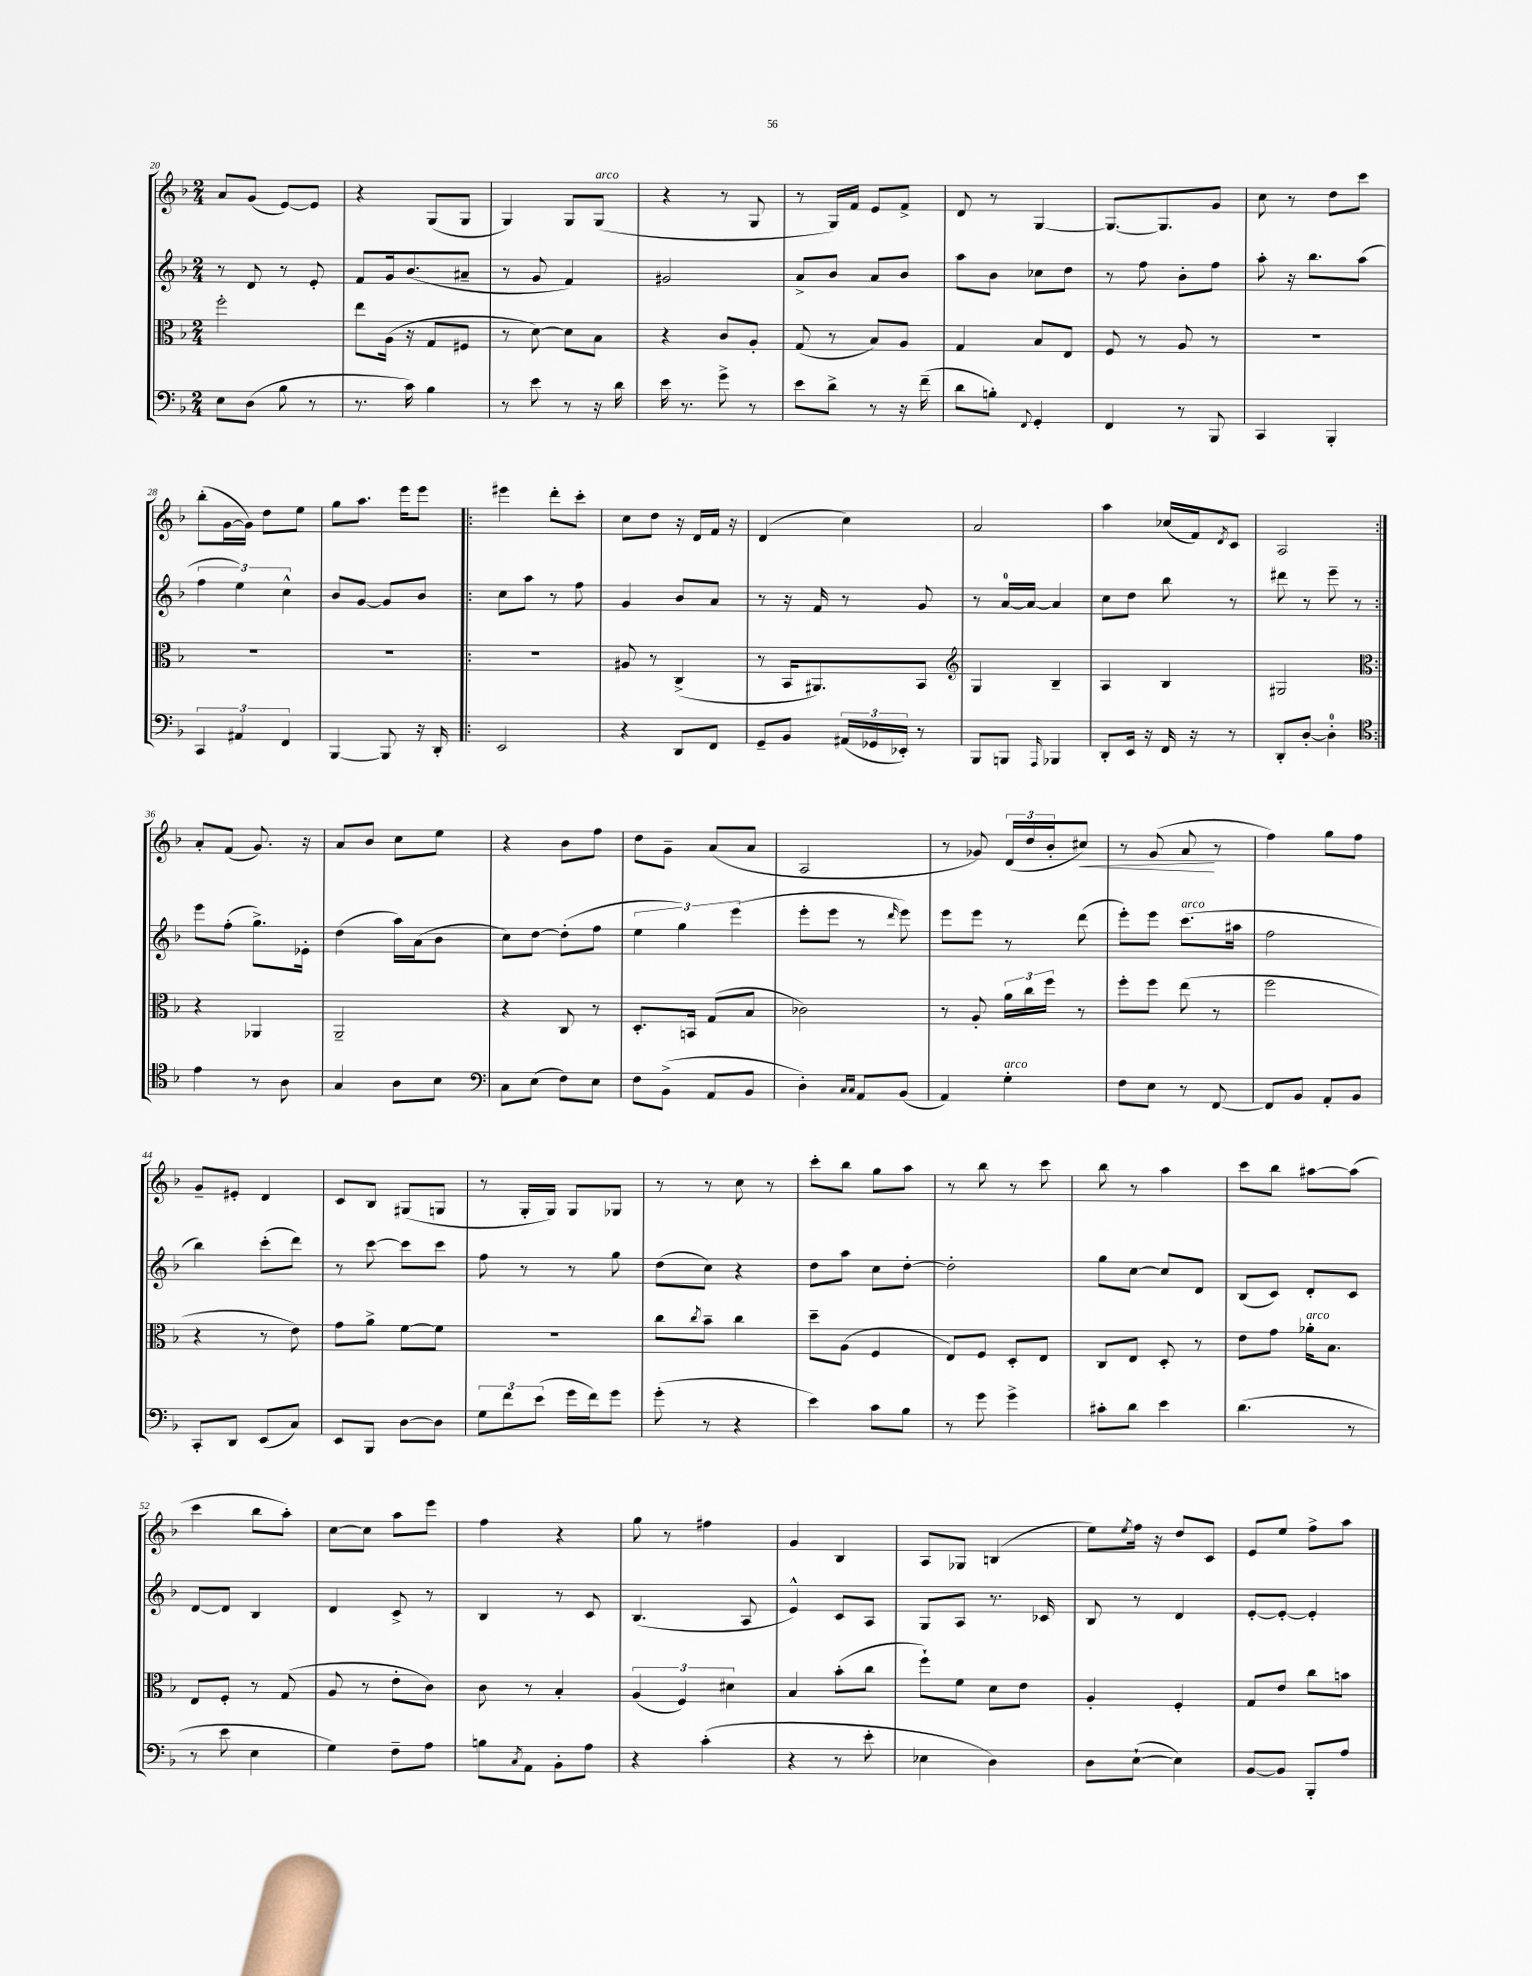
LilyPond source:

<<
\new StaffGroup <<
\new Staff = "s0" {
    \clef treble \key f \major \numericTimeSignature \time 2/4
    a'8 g'8( e'8~) e'8 |
    r4 g8( g8 |
    g4) g8 g8^\markup { \italic "arco" }( |
    r4 r8 g8 |
    r8 g16) f'16 e'8 f'8-> |
    d'8 r8 g4~ |
    g8.~ g8. g'8 |
    c''8 r8 d''8 c'''8 |
    bes''8-.( g'16~ g'16) d''8 e''8 |
    g''8 a''8. e'''16 e'''8 |
    \repeat volta 2 { eis'''4 d'''8-. c'''8-. |
    c''8 d''8 r16 d'16 f'16 r16 |
    d'4( c''4) |
    a'2 |
    a''4 ces''16( f'16) \acciaccatura { d'8 } c'8 |
    a2 | }
    a'8-. f'8( g'8.) r16 |
    a'8 bes'8 c''8 e''8 |
    r4 bes'8 f''8 |
    d''8 g'8-- a'8( a'8 |
    a2 |
    r8 ges'8) \tuplet 3/2 { d'16( d''16 bes'16-. } cis''8\<) |
    r8 g'8( a'8\! r8 |
    f''4) g''8 f''8 |
    g'8-- eis'8-. d'4 |
    c'8 bes8 gis8( g8 |
    r8 g16-. g16) g8 ges8 |
    r8 r8 c''8 r8 |
    c'''8-. bes''8 g''8 a''8 |
    r8 bes''8 r8 c'''8 |
    bes''8 r8 a''4 |
    c'''8 bes''8 ais''8~ ais''8( |
    c'''4 bes''8 a''8-.) |
    c''8~ c''8 a''8 e'''8 |
    f''4 r4 |
    g''8 r8 fis''4 |
    g'4 bes4 |
    a8 ges8 b4( |
    e''8) \acciaccatura { e''8 } f''16 r16 d''8 c'8 |
    e'8 e''8 f''8-> a''8 \bar "|." |
}
\new Staff = "s1" {
    \clef treble \key f \major \numericTimeSignature \time 2/4
    r8 d'8 r8 e'8-. |
    f'8 g'16 bes'8.( ais'8-- |
    r8 g'8 f'4) |
    gis'2 |
    a'8-> bes'8 a'8 bes'8 |
    a''8 bes'8 ces''8 d''8 |
    r8 f''8 bes'8-. f''8 |
    a''8-. r16 bes''8. a''8( |
    \tuplet 3/2 { f''4 e''4) c''4-^ } |
    bes'8 g'8~ g'8 bes'8 |
    \repeat volta 2 { c''8 a''8 r8 f''8 |
    g'4 bes'8 a'8 |
    r8 r16 f'16 r8 g'8 |
    r8 a'16-0~ a'16~ a'4 |
    c''8 d''8 bes''8 r8 |
    dis'''8 r8 e'''8-- r8 | }
    e'''8 f''8-.( g''8.->) ees'16-. |
    d''4( a''16) a'16( bes'8 |
    c''8) d''8~ d''8-.( f''8 |
    \tuplet 3/2 { e''4 g''4) e'''4( } |
    e'''8-. e'''8 r8 \grace { d'''16 } e'''8) |
    e'''8 e'''8 r8 d'''8( |
    e'''8-.) e'''8 c'''8.^\markup { \italic "arco" }( ais''16 |
    f''2 |
    bes''4) c'''8-.( d'''8) |
    r8 c'''8~ c'''8 c'''8 |
    f''8 r8 r8 g''8 |
    d''8( c''8) r4 |
    d''8 a''8 c''8 d''8~-. |
    d''2-. |
    g''8 c''8~ c''8 d'8 |
    bes8( c'8) d'8-. c'8 |
    d'8~ d'8 bes4 |
    d'4 c'8-> r8 |
    bes4 r8 c'8 |
    bes4.( a8 |
    e'4-^) c'8 a8 |
    g8 a8 r8. ces'16 |
    bes8 r8 d'4 |
    e'8~-. e'8~-. e'4-. \bar "|." |
}
\new Staff = "s2" {
    \clef alto \key f \major \numericTimeSignature \time 2/4
    f''2-. |
    e''8 a16( r16 g8 fis8 |
    r8 d'8~) d'8 bes8 |
    r4 c'8 a8-. |
    g8( r8 bes8) a8 |
    g4 bes8 e8 |
    f8 r8 a8 r8 |
    R2 |
    R2 |
    R2 |
    \repeat volta 2 { R2 |
    ais8 r8 c4->( |
    r8 bes,16 ais,8.) bes,8 |
    \clef treble g4 bes4-- |
    a4 bes4 |
    gis2 | }
    \clef alto r4 aes,4 |
    a,2-- |
    r4 c8 r8 |
    d8.-. b,16 g8( bes8 |
    ces'2) |
    r8 a8-. \tuplet 3/2 { a'16 c''16 f''16 } r8 |
    f''8-. f''8 e''8( r8 |
    f''2 |
    r4 r8 e'8) |
    g'8 a'8-> f'8~ f'8 |
    r2 |
    c''8 \acciaccatura { c''8 } bes'8-- c''4 |
    d''8-- a8( f4 |
    e8) f8 d8-. e8 |
    c8 e8 d8-. r8 |
    e'8 g'8 aes'16-.^\markup { \italic "arco" } bes8. |
    e8 f8-. r8 g8( |
    a8 r8 e'8-. c'8) |
    c'8 r8 bes4-. |
    \tuplet 3/2 { a4( f4) dis'4 } |
    bes4 bes'8-.( c''8 |
    f''8-!) f'8 d'8 e'8 |
    a4-. f4-. |
    g8 e'8 c''8 b'8 \bar "|." |
}
\new Staff = "s3" {
    \clef bass \key f \major \numericTimeSignature \time 2/4
    e8 d8( bes8 r8 |
    r8. c'16) bes4 |
    r8 e'8 r8 r16 d'16 |
    e'16 r8. g'8-> r8 |
    e'8 d'8-> r8 r16 f'16--( |
    d'8 b8-.) \appoggiatura { f,8 } g,4-. |
    f,4 r8 bes,,8 |
    c,4 bes,,4-. |
    \tuplet 3/2 { c,4 ais,4 f,4 } |
    bes,,4~ bes,,8 r16 d,16-. |
    \repeat volta 2 { e,2 |
    r4 d,8 f,8 |
    g,8-- bes,8 \tuplet 3/2 { ais,16( ges,16 ees,16-.) } r8 |
    bes,,8 b,,8 \grace { a,,16 } bes,,4 |
    d,8-. e,16 r16 f,16 r16 r8 |
    d,8-. d8~-. d4-0-. | }
    \clef tenor e'4 r8 a8 |
    g4 a8 bes8 |
    \clef bass c8 e8( f8) e8 |
    f8 bes,8->( a,8 bes,8 |
    d4-.) \grace { c16 c16 } a,8 bes,8( |
    a,4) g4-.^\markup { \italic "arco" } |
    f8 e8 r8 f,8~ |
    f,8 bes,8 a,8-. bes,8 |
    c,8-. d,8 e,8( c8) |
    e,8 bes,,8 d8~ d8 |
    \tuplet 3/2 { g8 f'8 e'8( } g'16 f'16) g'8 |
    g'8-.( r8 r4 |
    e'4) c'8 bes8 |
    r8 g'8 g'4-> |
    cis'8-. d'8 e'4 |
    d'4.( r8 |
    r8 e'8 e4 |
    g4) f8-- a8 |
    b8 \acciaccatura { c8 } a,8 bes,8-. a8 |
    r4 c'4-.( |
    r4 r8 e'8-. |
    ees4 d4) |
    d8 e8~-!( e4) |
    bes,8~ bes,8 bes,,8-. a8 \bar "|." |
}
>>
>>
\layout { \context { \Score currentBarNumber = #20 } }
